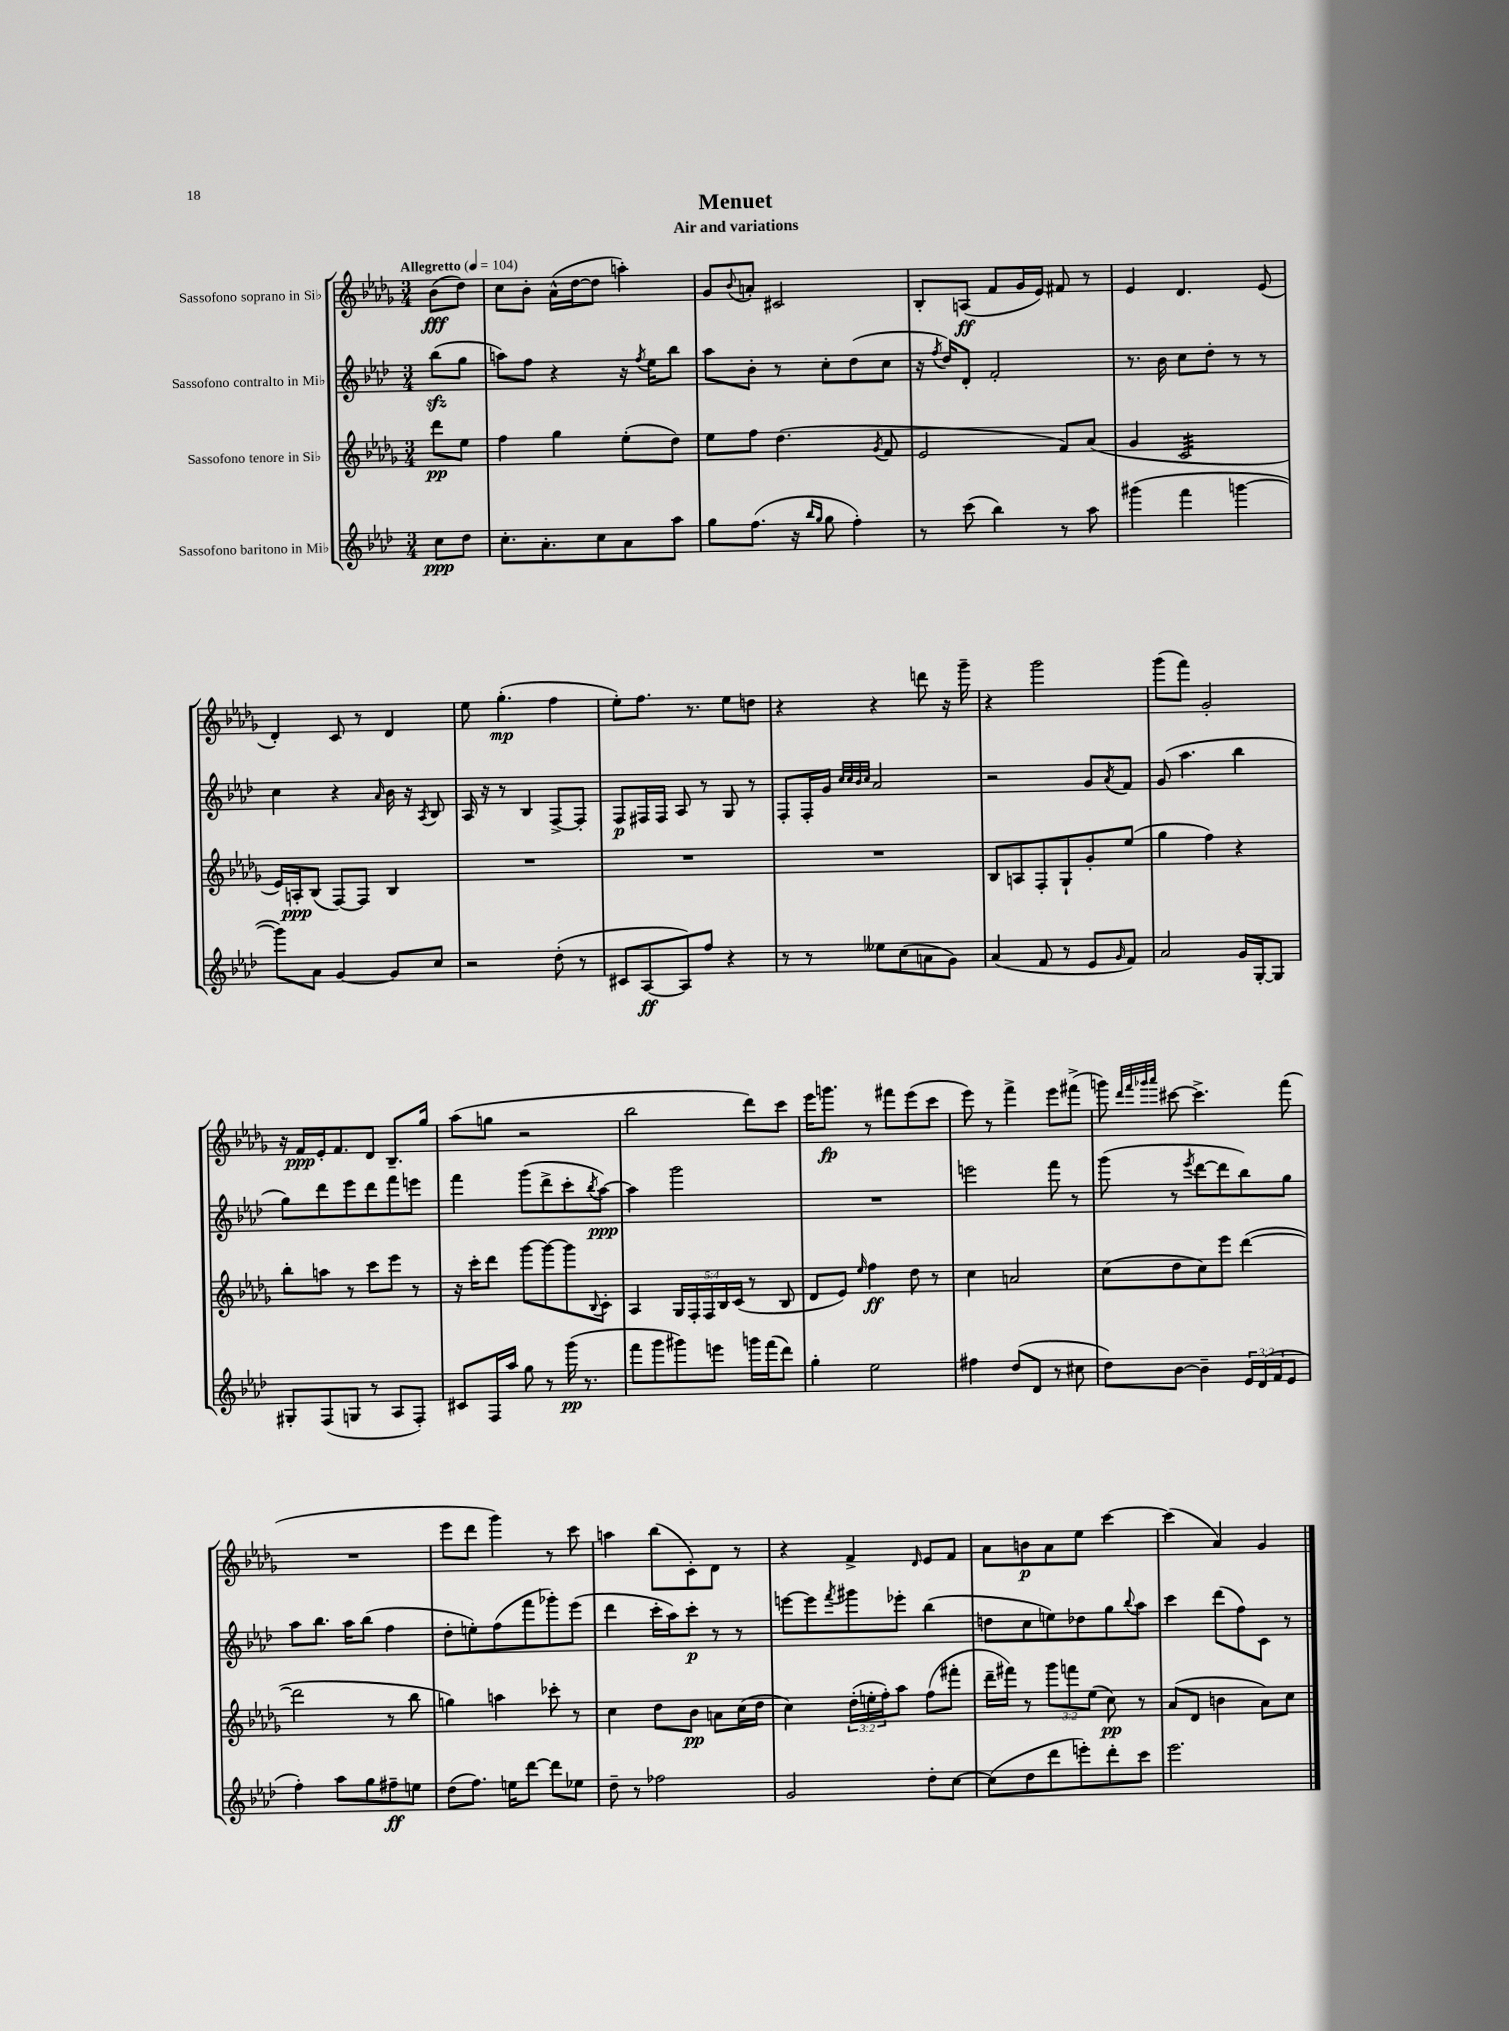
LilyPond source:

\header { title = "Menuet" subtitle = "Air and variations" }
<<
\new StaffGroup <<
\new Staff = "s0" \with { instrumentName = "Sassofono soprano in Sib" } {
    \clef treble \key des \major \numericTimeSignature \time 3/4 \partial 4 \tempo "Allegretto" 4 = 104
    bes'8\fff( des''8) |
    c''8 bes'8-. aes'16-^( des''16~ des''8 a''4-.) |
    ges'8 \appoggiatura { bes'8 } a'8-. cis'2 |
    bes8-. a8\ff( f'8 ges'16 ees'16) fis'8 r8 |
    ees'4 des'4. ees'8( |
    des'4-.) c'8 r8 des'4 |
    ees''8 ges''4.-.\mp( f''4 |
    ees''8-.) f''8. r8. ees''8 d''8 |
    r4 r4 d'''8 r16 ges'''16-- |
    r4 ges'''2 |
    ges'''8( f'''8) ges'2-. |
    r16 f'16\ppp ees'16-. f'8. des'8 bes8.-- ges''16 |
    aes''8( g''8 r2 |
    bes''2 des'''8) c'''8 |
    ees'''16 g'''8.\fp r8 fis'''8 ees'''8( c'''8 |
    ees'''8) r8 f'''4-> ees'''8 fis'''8->( |
    g'''8) \grace { des'''32 f'''32 ges'''32 aes'''32 } cis'''8~ cis'''4.-> f'''8( |
    R2. |
    ees'''8 des'''8 ges'''4) r8 c'''8 |
    a''4 bes''8( c'8-.) des'8 r8 |
    r4 f'4-> \grace { des'16 } ees'8 f'8 |
    aes'8 b'8\p aes'8 ees''8 c'''4~ |
    c'''4( aes'4) ges'4 \bar "|." |
}
\new Staff = "s1" \with { instrumentName = "Sassofono contralto in Mib" } {
    \clef treble \key aes \major \numericTimeSignature \time 3/4 \partial 4
    bes''8\sfz( g''8 |
    a''8) f''8 r4 r16 \acciaccatura { f''8 } ees''16 bes''8 |
    aes''8 bes'8-. r8 c''8-. des''8( c''8 |
    r16 \acciaccatura { f''8 } des''16) des'8-. f'2-. |
    r8. bes'16 c''8 des''8-. r8 r8 |
    c''4 r4 \grace { aes'16 } bes'16 r16 \acciaccatura { aes8 } bes8 |
    aes16 r16 r8 bes4 f8~-> f8-. |
    f8\p fis16 fis16 aes8 r8 g8 r8 |
    f8-. f16-. g'16 \grace { c''32 c''32 bes'32 c''32 } aes'2 |
    r2 g'8 \acciaccatura { aes'8 } f'8 |
    g'8( aes''4. bes''4 |
    g''8) des'''8 ees'''8 des'''8 f'''8 e'''8 |
    f'''4 g'''8( des'''8-> c'''8-. \acciaccatura { bes''8 } aes''8~\ppp) |
    aes''4 g'''2 |
    R2. |
    e'''2 f'''8 r8 |
    g'''8( r8 \acciaccatura { ees'''8 } des'''8~ des'''8 bes''8) g''8 |
    aes''8 bes''8. aes''16 bes''8( f''4 |
    des''8-. e''8-.) f''8( f'''8 ges'''8-.) ees'''8( |
    des'''4 c'''16-. aes''16) c'''8-.\p r8 r8 |
    e'''8~ e'''8 \acciaccatura { f'''8 } gis'''8 ees'''8-. bes''4( |
    d''8 c''8 e''8) des''8 g''8 \appoggiatura { bes''8 } aes''8 |
    c'''4 des'''8( f''8) c'8 r8 \bar "|." |
}
\new Staff = "s2" \with { instrumentName = "Sassofono tenore in Sib" } {
    \clef treble \key des \major \numericTimeSignature \time 3/4 \override Staff.TupletNumber.text = #tuplet-number::calc-fraction-text \partial 4
    des'''8\pp ees''8 |
    f''4 ges''4 ees''8-.( des''8) |
    ees''8 f''8 des''4.( \acciaccatura { ges'8 } f'8 |
    ees'2 f'8) aes'8( |
    ges'4 c'2:32 |
    ees'16) a16-.\ppp bes8( f8~) f8 bes4 |
    R2. |
    R2. |
    R2. |
    bes8 a8 f8-. ges8-! ges'8-. ees''8( |
    ges''4 f''4) r4 |
    bes''8-. a''8 r8 c'''8 ees'''8 r8 |
    r16 c'''16-. des'''8 ges'''8~ ges'''8~ ges'''8 \appoggiatura { bes8 } c'8-. |
    aes4 \tuplet 5/4 { ges16 f16-. f16 bes16 c'16( } r8 bes8 |
    des'8 ees'8) \grace { ees''16 } f''4\ff des''8 r8 |
    c''4 a'2 |
    c''8( des''8 c''8) ees'''8 des'''4~( |
    des'''2 r8 bes''8 |
    g''4) a''4 ces'''8-. r8 |
    c''4 des''8 bes'8\pp a'8 c''16( des''16 |
    c''4) \tuplet 3/2 { des''16-.( e''16-. f''16-.) } aes''8 f''8( fis'''8-. |
    des'''16-- fis'''16) r8 \tuplet 3/2 { ges'''8 f'''8 ees''8( } c''8\pp) r8 |
    aes'8( des'8 b'4 aes'8) c''8 \bar "|." |
}
\new Staff = "s3" \with { instrumentName = "Sassofono baritono in Mib" } {
    \clef treble \key aes \major \numericTimeSignature \time 3/4 \override Staff.TupletNumber.text = #tuplet-number::calc-fraction-text \partial 4
    c''8\ppp des''8 |
    c''8.-. aes'8.-. c''8 aes'8 aes''8 |
    g''8 f''8.( r16 \grace { bes''16 g''16 } g''8 f''4-.) |
    r8 c'''8( bes''4) r8 aes''8 |
    gis'''4( f'''4 g'''4~ |
    g'''8) aes'8 g'4~ g'8 c''8 |
    r2 des''8-.( r8 |
    cis'8 aes8~\ff aes8) f''8 r4 |
    r8 r8 eeses''8 c''8( a'8 g'8) |
    aes'4( f'8 r8 ees'8 \grace { g'16 } f'8) |
    aes'2 g'16 g16~-. g8 |
    gis8-. f8( g8 r8 aes8 f8-.) |
    cis'8 f16 aes''16 g''8 r8 g'''16\pp( r8. |
    f'''8 g'''8 gis'''8) e'''8 g'''16 f'''16( des'''8) |
    g''4-. ees''2 |
    fis''4 des''8( des'8 r8 cis''8 |
    des''8) bes'8~ bes'4-- \tuplet 3/2 { ees'16 des'16( f'16 } ees'8 |
    f''4-.) aes''8 g''8 fis''8--\ff e''8 |
    des''8( f''8.) e''16 des'''8~ des'''8 ees''8 |
    des''8-- r8 fes''2 |
    g'2 des''8-. c''8~ |
    c''8( des''8 des'''8 e'''8-.) des'''8-. c'''8 |
    ees'''2. \bar "|." |
}
>>
>>
\layout { \context { \Score \remove "Bar_number_engraver" } }
